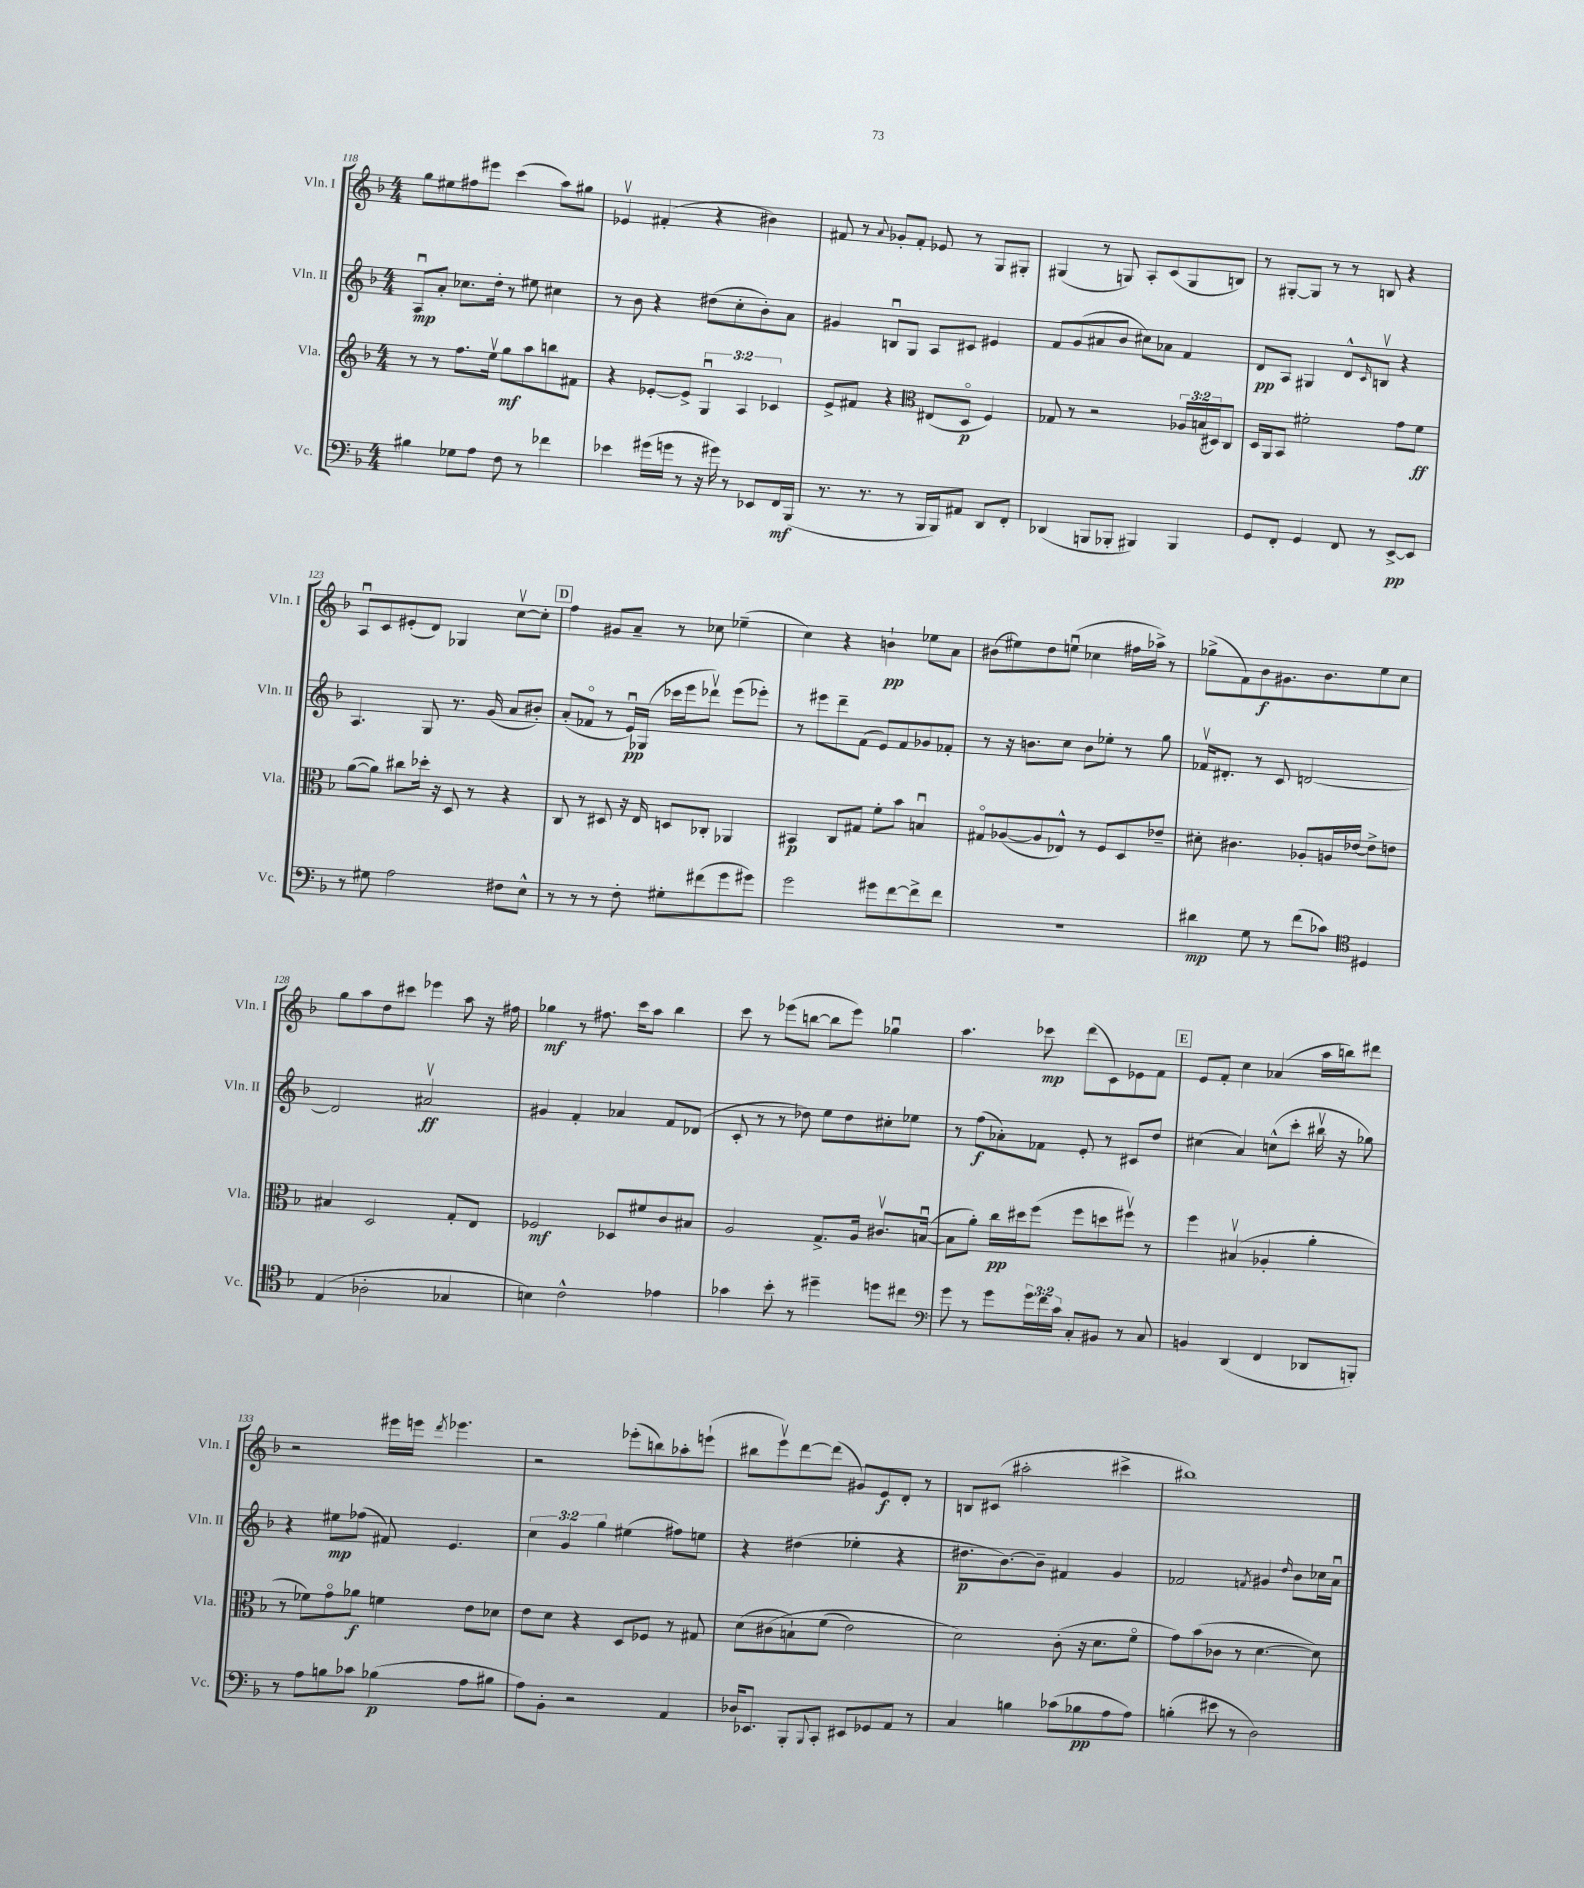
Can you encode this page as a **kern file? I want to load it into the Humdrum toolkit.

**kern	**dynam	**kern	**dynam	**kern	**dynam	**kern	**dynam
*part4	*part4	*part3	*part3	*part2	*part2	*part1	*part1
*staff4	*staff4	*staff3	*staff3	*staff2	*staff2	*staff1	*staff1
*I"Vc.	*	*I"Vla.	*	*I"Vln. II	*	*I"Vln. I	*
*I'Vc.	*	*I'Vla.	*	*I'Vln. II	*	*I'Vln. I	*
*clefF4	*	*clefG2	*	*clefG2	*	*clefG2	*
*k[b-]	*	*k[b-]	*	*k[b-]	*	*k[b-]	*
*M4/4	*	*M4/4	*	*M4/4	*	*M4/4	*
=118	=118	=118	=118	=118	=118	=118	=118
4B#X\	.	8r	.	8Au/L	mp	8gg\L	.
.	.	8r	.	8a'/J	.	8ee#X\	.
8G-X\L	.	8.ff\L	.	8.cc-X\L	.	8ff#X\	.
8A\J	.	.	.	.	.	8eee#X\J	.
.	.	16eev\Jk	.	16dd'\Jk	.	.	.
8F\	.	8gg\L	mf	8r	.	(4ccc\	.
8r	.	8aa\	.	8ee#X\	.	.	.
4f-X\	.	8bbn\	.	4cc#X\	.	8aa\L)	.
.	.	8f#X\J	.	.	.	8gg#X\J	.
=119	=119	=119	=119	=119	=119	=119	=119
4e-X\	.	4r	.	8r	.	4e-Xv/	.
.	.	.	.	8b-\	.	.	.
(16g#X\LL	.	[8e-X'/L	.	4r	.	(4f#X'/	.
16gn\JJ	.	.	.	.	.	.	.
8r	.	8e-^/J]	.	.	.	.	.
16r	.	6Gu/	.	(8dd#X\L	.	4r	.
16g#X\)	.	.	.	.	.	.	.
8r	.	.	.	8cc'\	.	.	.
.	.	6A/	.	.	.	.	.
8EE-X/L	.	.	.	8b-'\)	.	4b#X\)	.
.	.	6c-X/	.	.	.	.	.
16FF/L	mf	.	.	8a\J	.	.	.
(16BBB-/JJ	.	.	.	.	.	.	.
=120	=120	=120	=120	=120	=120	=120	=120
8.r	.	8e^/L	.	4g#X/	.	8f#X/	.
.	.	8f#X/J	.	.	.	8r	.
8.r	.	.	.	.	.	.	.
.	.	.	.	.	.	8qqa/	.
.	.	4r	.	8Bnu/L	.	8g-X'/L	.
8r	.	.	.	8G/J	.	8f#'/J	.
*	*	*clefC3	*	*	*	*	*
16BBB-/LL	.	(8E#X/L	.	8A/L	.	8e-X/	.
16BBB-/J)	.	.	.	.	.	.	.
8AA#X/J	.	8D/J	p	8c#X/J	.	8r	.
8DD/L	.	4F/)	.	4e#X/	.	8G/L	.
8FF'/J	.	.	.	.	.	8G#X'/J	.
=121	=121	=121	=121	=121	=121	=121	=121
(4DD-X/	.	8G-X/	.	8f/L	.	(4G#X/	.
.	.	8r	.	(8g/	.	.	.
8BBBn/L	.	2r	.	8a#X/	.	8r	.
8BBB-X'/J	.	.	.	8b-/J	.	8Gn/)	.
4BBB#X/)	.	.	.	8cc#X\L)	.	8A'/L	.
.	.	.	.	8a-X\J	.	(8c/	.
4BBB#/	.	24A-X/LL	.	4f/	.	8G/	.
.	.	(24Bn/	.	.	.	.	.
.	.	24D#X/J)	.	.	.	.	.
.	.	8C/J	.	.	.	8Bn/J)	.
=122	=122	=122	=122	=122	=122	=122	=122
8GG/L	.	16D/LL	.	8d/L	pp	8r	.
.	.	16AA/J	.	.	.	.	.
8FF'/J	.	8BB-/J	.	8A/J	.	[8G#X'/L	.
4GG/	.	2f#X'\	.	4G#X/	.	8G#/J]	.
.	.	.	.	.	.	8r	.
8FF/	.	.	.	8d^^/L	.	8r	.
.	.	.	.	16qqc/	.	.	.
8r	.	.	.	8Bnv/J	.	8Bn/	.
[8EE^/L	pp	8g\L	.	4r	.	4r	.
8EE/J]	.	8f#\J	ff	.	.	.	.
!!LO:LB:g=z
=123	=123	=123	=123	=123	=123	=123	=123
8r	.	([8a\L	.	4.A/	.	8Au/L	.
8G#X\	.	8a\J])	.	.	.	8c/	.
2A\	.	8cc#X\L	.	.	.	(8e#X'/	.
.	.	16dd-X'\Jk	.	8G/	.	8d/J)	.
.	.	16r	.	.	.	.	.
.	.	8D/	.	8.r	.	4G-X/	.
.	.	8r	.	.	.	.	.
.	.	.	.	(16g/	.	.	.
8F#X\L	.	4r	.	8a/L	.	[8ccv\L	.
8E^^\J	.	.	.	8b#X'/J)	.	8cc'\J]	.
!!LO:REH:place=s1:t=D
=124	=124	=124	=124	=124	=124	=124	=124
8r	.	8C/	.	(8a'/L	.	4ff\	.
8r	.	8r	.	8f-X/J	.	.	.
8r	.	8D#X/	.	8r	.	8g#X/L	.
8F'\	.	16r	.	16eu/LL)	pp	8a~/J	.
.	.	16E/	.	(16G-X/JJ	.	.	.
8G#X'\L	.	8Dn/L	.	16ccc-X\LL	.	8r	.
.	.	.	.	16eee\J	.	.	.
(8f#X\	.	8C-X'/J	.	8ddd-Xv\J)	.	8cc-X\	.
8g\	.	4AA-X/	.	(8eee\L	.	(4ee-X~\	.
8g#X\J)	.	.	.	8eee-X'\J)	.	.	.
=125	=125	=125	=125	=125	=125	=125	=125
2g\	.	4BB#X/	p	8r	.	4cc\)	.
.	.	.	.	8eee#X\L	.	.	.
.	.	8C/L	.	8ddd~\	.	4r	.
.	.	8G#X/J	.	(8f\J	.	.	.
8g#X\L	.	8f'\L	.	8e/L)	.	4bn`\	pp
[8f\	.	8b-\J	.	8f/	.	.	.
8f^\]	.	4Bnu/	.	8g-X/	.	8ee-X\L	.
8f\J	.	.	.	8f-X'/J	.	8a\J	.
=126	=126	=126	=126	=126	=126	=126	=126
1r	.	8G#X/L	.	8r	.	(8b#X\L	.
.	.	([8A-X/	.	16r	.	8ee#X\)	.
.	.	.	.	8.bn\L	.	.	.
.	.	8A-/]	.	.	.	8dd\	.
.	.	8E-X^^/J)	.	8cc\J	.	(8eenu\J	.
.	.	8r	.	8b\L	.	4cc-X\	.
.	.	8F/L	.	8ee-X'\J	.	.	.
.	.	8D/	.	8r	.	16ff#X\LL	.
.	.	.	.	.	.	16aa-X^\JJ)	.
.	.	8e-X~/J	.	8gg\	.	8r	.
=127	=127	=127	=127	=127	=127	=127	=127
4d#X\	mp	8d#X'\	.	16f-Xv/KL	.	(8gg-X^\L	.
.	.	.	.	8.d#X'/J	.	.	.
.	.	4.c#X\	.	.	.	8f\)	.
8G\	.	.	.	8r	.	8b-\	f
8r	.	.	.	8c/	.	8.g#X\	.
(8f\L	.	8A-X'/L	.	[2dn/	.	.	.
.	.	.	.	.	.	8.b-\	.
8c-X\J)	.	16An/L	.	.	.	.	.
.	.	[16e-X/JJ	.	.	.	.	.
*clefC4	*	*	*	*	*	*	*
4D#X/	.	8e-^\L]	.	.	.	8ee\	.
.	.	8en\J	.	.	.	8cc\J	.
!!LO:LB:g=z
=128	=128	=128	=128	=128	=128	=128	=128
(4E/	.	4B#X/	.	2d/]	.	8gg\L	.
.	.	.	.	.	.	8aa\	.
2A-X'\	.	2D/	.	.	.	8dd\	.
.	.	.	.	.	.	8ccc#X\J	.
.	.	.	.	2a#Xv/	ff	4eee-X\	.
4G-X/	.	8G'/L	.	.	.	8aa\	.
.	.	8E/J	.	.	.	16r	.
.	.	.	.	.	.	16ff#X\	.
=129	=129	=129	=129	=129	=129	=129	=129
4Bn\)	.	2F-X/	mf	4g#X/	.	4gg-X\	mf
2c^^\	.	.	.	4f'/	.	8r	.
.	.	.	.	.	.	8.ff#X\	.
.	.	8D-X/L	.	4a-X/	.	.	.
.	.	.	.	.	.	16ccc\KL	.
.	.	8f#X/	.	.	.	8aa\J	.
4e-X\	.	8c/	.	8f/L	.	4bb-\	.
.	.	8B#X/J	.	(8d-X/J	.	.	.
=130	=130	=130	=130	=130	=130	=130	=130
4g-X\	.	2A/	.	8c'/	.	8ccc\	.
.	.	.	.	8r	.	8r	.
8b-'\	.	.	.	8r	.	(8eee-X\L	.
8r	.	.	.	8dd-X\)	.	[8bbn\J	.
4dd#X~\	.	8.G^/L	.	8ee\L	.	8bb\L]	.
.	.	.	.	8dd-\	.	8eee-\J)	.
.	.	16A/Jk	.	.	.	.	.
8ddn\L	.	8.c#Xv/L	.	8cc#X'\	.	4gg-Xu\	.
8cc#X\J	.	.	.	8ee-X\J	.	.	.
.	.	([16Bnu/Jk	.	.	.	.	.
=131	=131	=131	=131	=131	=131	=131	=131
*clefF4	*	*	*	*	*	*	*
8g\	.	8B\L]	.	8r	.	4.aa\	.
8r	.	8a'\J)	.	(8ff\L	f	.	.
8g\L	.	16cc\LL	pp	8a-X'\)	.	.	.
.	.	16dd#X\J	.	.	.	.	.
24g\L	.	(8ff\J	.	8f-X\J	.	8ccc-X\	mp
24f\	.	.	.	.	.	.	.
24c\JJ	.	.	.	.	.	.	.
8C'/L	.	8ff\L	.	8e'/	.	(8ddd\L	.
8BB#X/J	.	8ddn\	.	8r	.	8c\)	.
8r	.	8ff#Xv\J)	.	8c#X/L	.	8e-X\	.
8C/	.	8r	.	8dd/J	.	8f\J	.
!!LO:REH:place=s1:t=E
=132	=132	=132	=132	=132	=132	=132	=132
4BBn/	.	4ff\	.	(4cc#X\	.	8e/L	.
.	.	.	.	.	.	8f'/J	.
(4DD/	.	(4B#Xv/	.	4a/)	.	4cc\	.
4FF/	.	4A-X'/	.	(8ccn^^\L	.	(4a-X/	.
.	.	.	.	8ccc'\J	.	.	.
8DD-X/L	.	4a'\	.	16bb#Xv\	.	16aa\LL	.
.	.	.	.	16r	.	16bbn\J)	.
8BBBn'/J)	.	.	.	8gg-X\)	.	8ddd#X\J	.
!!LO:LB:g=z
=133	=133	=133	=133	=133	=133	=133	=133
8r	.	8r	.	4r	.	2r	.
8A\L	.	8f-X\L)	.	.	.	.	.
8Bn\	.	8g\	.	8ee#X\L	mp	.	.
8c-X\J	.	8a-X\J	f	(8ff-X\J	.	.	.
(4B-X\	p	4fn\	.	8f#X/)	.	16eee#X\LL	.
.	.	.	.	.	.	16eeen\JJ	.
.	.	.	.	.	.	8qddd/	.
.	.	.	.	4.e/	.	4.eee-X\	.
8A\L	.	8e\L	.	.	.	.	.
8B#X\J	.	8d-X\J	.	.	.	.	.
=134	=134	=134	=134	=134	=134	=134	=134
8A\L)	.	8e\L	.	6cc\	.	2r	.
8BB-'\J	.	8d\J	.	.	.	.	.
.	.	.	.	6g/	.	.	.
2r	.	4r	.	.	.	.	.
.	.	.	.	6gg\	.	.	.
.	.	8D/L	.	(4ee#X\	.	(8eee-X'\L	.
.	.	8F-X/J	.	.	.	8bbn\)	.
4AA/	.	8r	.	8ff#X\L)	.	8aa-X'\	.
.	.	8G#X/	.	8een\J	.	(8eeen`\J	.
=135	=135	=135	=135	=135	=135	=135	=135
16D-X/KL	.	(8d\L	.	4r	.	8bb#X\L	.
8.EE-X/J	.	.	.	.	.	.	.
.	.	(8c#X\	.	.	.	8eeev\)	.
8BBB-'/L	.	8Bn`\)	.	(4dd#X\	.	[8ddd\	.
8qqBBB-/	.	.	.	.	.	.	.
8CC'/J	.	(8f\J	.	.	.	(8ddd\J]	.
8EE#X/L	.	2e\)	.	4ee-X'\	.	8g#X/L)	.
8GG-X/	.	.	.	.	.	8e/	f
8AA/J	.	.	.	4r	.	8d'/J	.
8r	.	.	.	.	.	8r	.
=136	=136	=136	=136	=136	=136	=136	=136
4C/	.	2d\)	.	8.dd#X\L	p	8Bn/L	.
.	.	.	.	.	.	(8c#X/J	.
.	.	.	.	[8.b-\)	.	.	.
4Bn\	.	.	.	.	.	2aa#X'\	.
.	.	.	.	8b-~\J]	.	.	.
(8c-X\L	.	(8c'\	.	4f#X/	.	.	.
8B-X\	pp	16r	.	.	.	.	.
.	.	8.d\L	.	.	.	.	.
8A\	.	.	.	4g/	.	4ccc#X^\	.
8A\J)	.	8f\J	.	.	.	.	.
=137	=137	=137	=137	=137	=137	=137	=137
(4Bn'\	.	8g\L)	.	2f-X/	.	1bb#X)	.
.	.	(8b-\	.	.	.	.	.
8e#X\	.	8c-X\J	.	.	.	.	.
8r	.	8r	.	.	.	.	.
.	.	.	.	8qfn/	.	.	.
2D\)	.	[4.d\	.	4g#X/	.	.	.
.	.	.	.	16qqdd/	.	.	.
.	.	.	.	8b-\L	.	.	.
.	.	8d\])	.	16cc-X\L	.	.	.
.	.	.	.	16au\JJ	.	.	.
==	==	==	==	==	==	==	==
*-	*-	*-	*-	*-	*-	*-	*-
